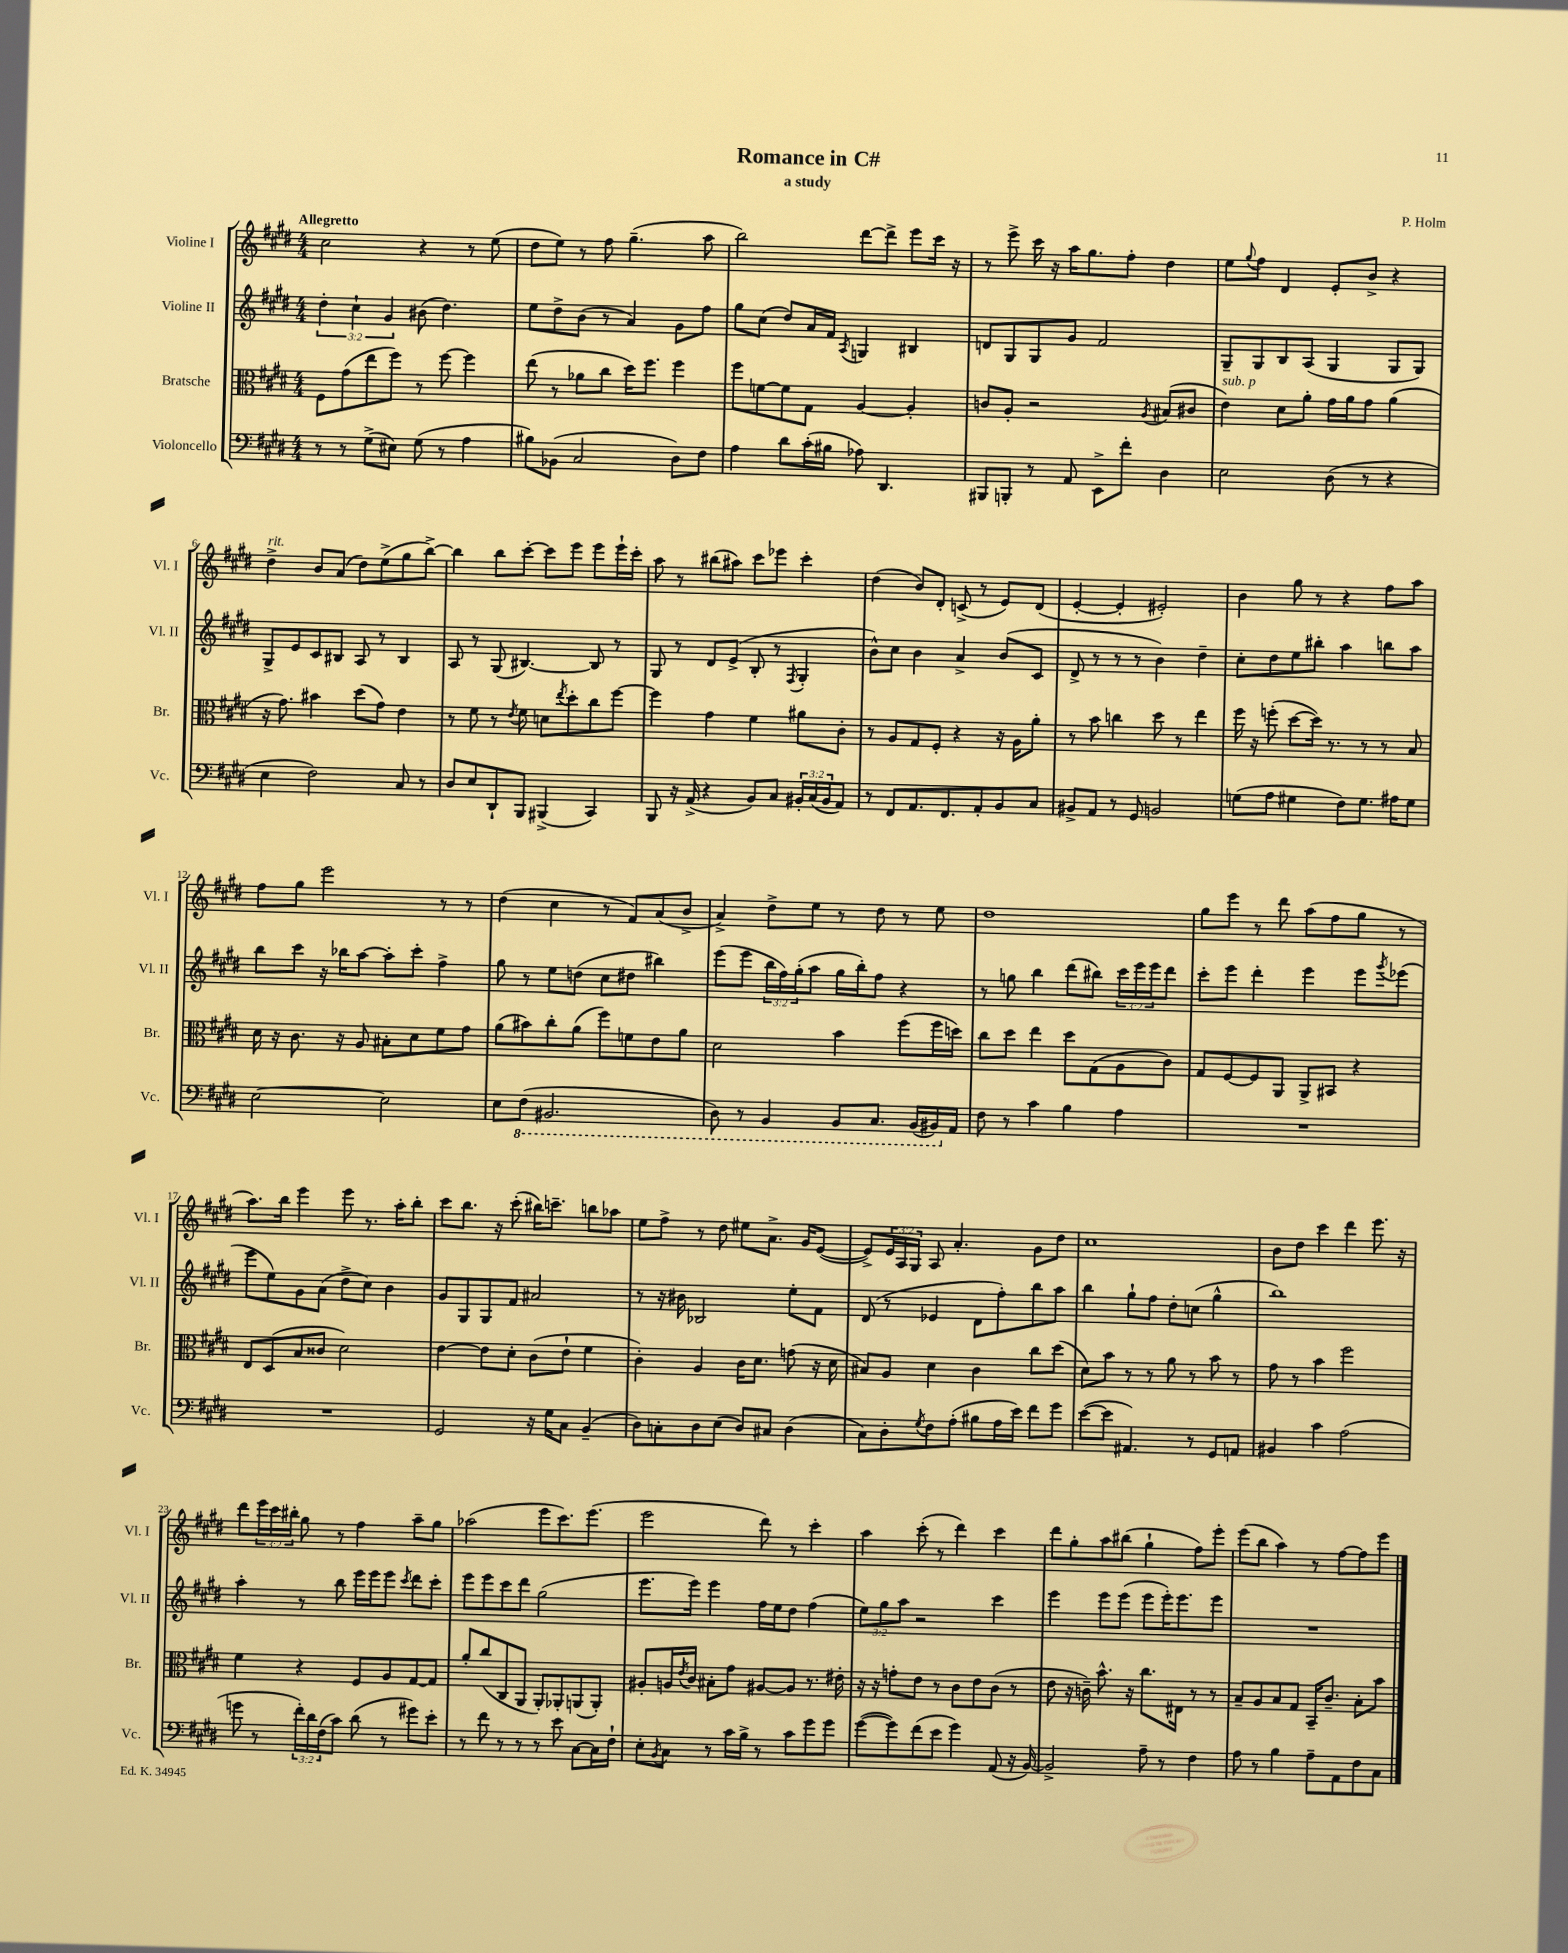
\header { title = "Romance in C#" composer = "P. Holm" subtitle = "a study" }
<<
\new StaffGroup <<
\new Staff = "s0" \with { instrumentName = "Violine I" shortInstrumentName = "Vl. I" } {
    \clef treble \key e \major \numericTimeSignature \time 4/4 \override Staff.TupletNumber.text = #tuplet-number::calc-fraction-text \tempo "Allegretto"
    cis''2 r4 r8 e''8( |
    dis''8 e''8) r8 fis''8 gis''4.--( a''8 |
    b''2) dis'''8~ dis'''8-> e'''8 cis'''16 r16 |
    r8 e'''8-> cis'''16 r16 a''16 gis''8. fis''8-. dis''4 |
    e''8 \appoggiatura { gis''8 } fis''8 dis'4 e'8-. b'8-> r4 |
    dis''4->^\markup { \italic "rit." } b'8 a'8( dis''8) e''8->( gis''8 b''8~->) |
    b''4 b''8 cis'''8~-. cis'''8 e'''8 e'''8 e'''16-! cis'''16-. |
    a''8 r8 bis''8( ais''8) cis'''8 ees'''8 cis'''4-. |
    dis''4( b'8) dis'8-. c'8->( r8 e'8) dis'8( |
    e'4~-. e'4-. eis'2-.) |
    b'4 gis''8 r8 r4 fis''8 a''8 |
    fis''8 gis''8 e'''2 r8 r8 |
    dis''4( cis''4 r8 fis'8) a'8( b'8-> |
    a'4->) dis''8-> e''8 r8 dis''8 r8 e''8 |
    dis''1 |
    gis''8 e'''8 r8 dis'''8 a''8( fis''8 gis''8 r8 |
    a''8.) b''16 e'''4 e'''8 r8. a''16-. b''8-. |
    cis'''8 b''8. r16 cis'''8-.( bis''16) c'''8.-- b''8 aes''8 |
    e''8 fis''8-> r8 dis''8 eis''8 a'8.-> gis'16 e'8~( |
    e'8->) \tuplet 3/2 { e'16 a16 gis16 } a8 a'4.-. gis'8 dis''8 |
    cis''1 |
    b'8 dis''8 cis'''4 dis'''4 e'''8. r16 |
    dis'''8 \tuplet 3/2 { e'''16 cis'''16 bis''16-. } gis''8 r8 fis''4 a''8-- gis''8 |
    aes''2( e'''8 cis'''8.) e'''8.( |
    e'''2 dis'''8) r8 cis'''4-. |
    a''4 cis'''8-.( r8 dis'''4) cis'''4 |
    dis'''8 gis''8-. a''8 bis''8( gis''4-! fis''8) e'''8-. |
    e'''8( b''8 a''4) r8 fis''8~ fis''8 e'''8 \bar "|." |
}
\new Staff = "s1" \with { instrumentName = "Violine II" shortInstrumentName = "Vl. II" } {
    \clef treble \key e \major \numericTimeSignature \time 4/4 \override Staff.TupletNumber.text = #tuplet-number::calc-fraction-text
    \tuplet 3/2 { dis''4-. cis''4-! gis'4 } bis'8( dis''4.) |
    e''8 dis''8-> b'8( r8 a'4) gis'8 fis''8 |
    gis''8 cis''8( dis''8) a'16 fis'16 \acciaccatura { a8 } g4 bis4 |
    d'8 gis8 gis8 gis'8 fis'2 |
    gis8-- gis8 b8 a8( gis4 gis8 gis8) |
    gis8-> e'8 cis'8 bis8 a8 r8 bis4 |
    a8 r8 gis8( bis4.~) bis8 r8 |
    gis8 r8 dis'8 e'8->( b8-. r8 \acciaccatura { fis8 } gis4-. |
    b'8-^) cis''8 b'4 a'4-> b'8( cis'8 |
    dis'8-> r8 r8 r8 b'4) dis''4-- |
    cis''8-. dis''8 e''8 bis''8-. a''4 b''8 a''8 |
    b''8 cis'''8 r16 bes''16 a''8~ a''8-. cis'''8-. fis''4-> |
    gis''8 r8 e''8 d''8( cis''8 dis''8 bis''4) |
    e'''8( e'''8 \tuplet 3/2 { b''16 fis''16) gis''16-.( } a''8 gis''16 b''16-.) fis''8 r4 |
    r8 g''8 b''4 dis'''8( bis''8) \tuplet 3/2 { cis'''16 e'''16 e'''16 } dis'''8 |
    cis'''8-. e'''8 dis'''4-. e'''4 e'''8 \acciaccatura { gis'''8 } ees'''8( |
    e'''8 e''8) gis'8 a'8( dis''8-> cis''8) b'4 |
    gis'8 gis8 gis8 fis'8 ais'2 |
    r8 r16 bis'16 bes2 e''8-. fis'8 |
    dis'8( r8 ees'4 dis'8 fis''8-.) b''8 a''8 |
    b''4 gis''8-! fis''8 dis''8-. c''8( gis''4-^ |
    b''1) |
    a''4-. r8 b''8 e'''16 e'''16 e'''8 \acciaccatura { cis'''8 } dis'''8 cis'''8-. |
    e'''8 e'''8 cis'''8 dis'''8 gis''2( |
    e'''8. e'''16) e'''4 fis''16 e''16 dis''8 fis''4( |
    \tuplet 3/2 { e''8) gis''8 a''8 } r2 cis'''4 |
    e'''4 e'''8 e'''8( e'''8 e'''16-.) e'''8. e'''8 |
    R1 \bar "|." |
}
\new Staff = "s2" \with { instrumentName = "Bratsche" shortInstrumentName = "Br." } {
    \clef alto \key e \major \numericTimeSignature \time 4/4
    fis8 gis'8( e''8 fis''8) r8 fis''8~ fis''4 |
    e''8( r8 aes'8 cis''8 dis''16) fis''8. fis''4 |
    fis''8 f'8~ f'8 gis8 a4~ a4-. |
    c'8 a8-. r2 \acciaccatura { a8 } bis8( cis'8 |
    e'4^\markup { \italic "sub. p" }) dis'8 a'8-. gis'16 a'16 gis'8 a'4( |
    r16 gis'8.) bis'4 dis''8( gis'8) e'4 |
    r8 fis'8 r8 \acciaccatura { e'8 } fis'8 d'8 \acciaccatura { e''8 } dis''8-. cis''8 fis''8~ |
    fis''4 gis'4 fis'4 ais'8 cis'8-. |
    r8 a8 gis8 fis8-. r4 r16 a16 a'8-. |
    r8 b'8 c''4 dis''8 r8 e''4 |
    fis''16 r16 f''8-.( dis''8~ dis''16) r8. r8 r8 b8 |
    dis'16 r16 cis'8. r16 a8 bis8-. dis'8 fis'8 gis'8 |
    a'8( bis'8) cis''8-. a'8( fis''8) f'8 e'8 a'8 |
    dis'2 b'4 fis''8( fis''16 d''16) |
    cis''8 dis''8 e''4 dis''8 gis8( a8 cis'8) |
    gis8 fis8~ fis8 a,8 a,8-> bis,8 r4 |
    e8 dis8( b8 cisis'8 dis'2) |
    e'4~ e'8 dis'8-. cis'8( e'8-! fis'4 |
    cis'4-.) a4 cis'16 dis'8. g'8( r16 dis'16 |
    bis8) a8 dis'4 cis'4 cis''8 dis''8( |
    dis'8) b'8 r8 r8 a'8 r8 b'8 r8 |
    gis'8 r8 b'4 fis''2 |
    fis'4 r4 fis8 a8 gis8~ gis8 |
    a'8-. cis''8( cis8 a,8 a,8-.) aes,8-. a,8( a,8-.) |
    ais8-. a16 \acciaccatura { e'8 } cis'16 bis8-. gis'8 ais8~ ais8 r8. eis'16-. |
    r16 r16 g'8-. e'8 r8 cis'8 e'8 cis'8( r8 |
    e'8 r16 c'16--) b'8.-^ r16 cis''8. eis16 r8 r8 |
    b8-- a8 b8 gis8 b,16-- cis'8.-- b8-. b'8 \bar "|." |
}
\new Staff = "s3" \with { instrumentName = "Violoncello" shortInstrumentName = "Vc." } {
    \clef bass \key e \major \numericTimeSignature \time 4/4 \override Staff.TupletNumber.text = #tuplet-number::calc-fraction-text
    r8 r8 gis8->( eis8) gis8( r8 a4 |
    bis8) bes,8( cis2 dis8) fis8 |
    a4 dis'8 cis'16-.( bis16 aes8) dis,4. |
    bis,,8 b,,8-. r8 a,8 e,8-> fis'8-. dis4 |
    e2 dis8( r8 r4 |
    e4 fis2) cis8 r8 |
    dis8 e8 dis,8-! b,,8 bis,,4->( cis,4) |
    b,,8 r16 a,16->( r4 b,8) cis8 \tuplet 3/2 { bis,16-. cis16( bis,16 } a,8) |
    r8 fis,8 a,8. fis,8. a,8-. b,8 cis8 |
    bis,8-> a,8 r8 gis,8 b,2 |
    g8( a8 gis4 fis8) gis8. ais16 gis8 |
    e2~ e2 |
    e8 \ottava #-1 fis,8( bis,,2. |
    dis,8) r8 b,,4 b,,8 cis,8. b,,16( bis,,16) \ottava #0 a,16 |
    fis8 r8 cis'4 b4 a4 |
    R1 |
    R1 |
    gis,2 r16 gis16 cis8 b,4--( |
    dis8) c8-. dis8 e8( dis8) cis8 dis4( |
    cis8) dis8-. \acciaccatura { gis8 } fis8 a8-.( bis8 a16 e'16) fis'8 gis'8 |
    e'8~( e'8 ais,4.) r8 gis,8 a,8 |
    bis,4 cis'4 a2( |
    g'8 r8 \tuplet 3/2 { fis'16-.) dis'16 fis16( } cis'8) dis'8( r8 gis'8) e'8-. |
    r8 fis'8 r8 r8 r8 e'8 cis8~ cis16 fis16-! |
    e8-. \acciaccatura { b,8 } cis8 r8 cis'16 b16-> r8 cis'8 gis'8 gis'8 |
    gis'8~( gis'8) fis'8( e'8 gis'4) a,8( r16 b,16~) |
    b,2-> a8-- r8 fis4 |
    a8 r8 b4 a8-- a,8 fis8 cis8 \bar "|." |
}
>>
>>
